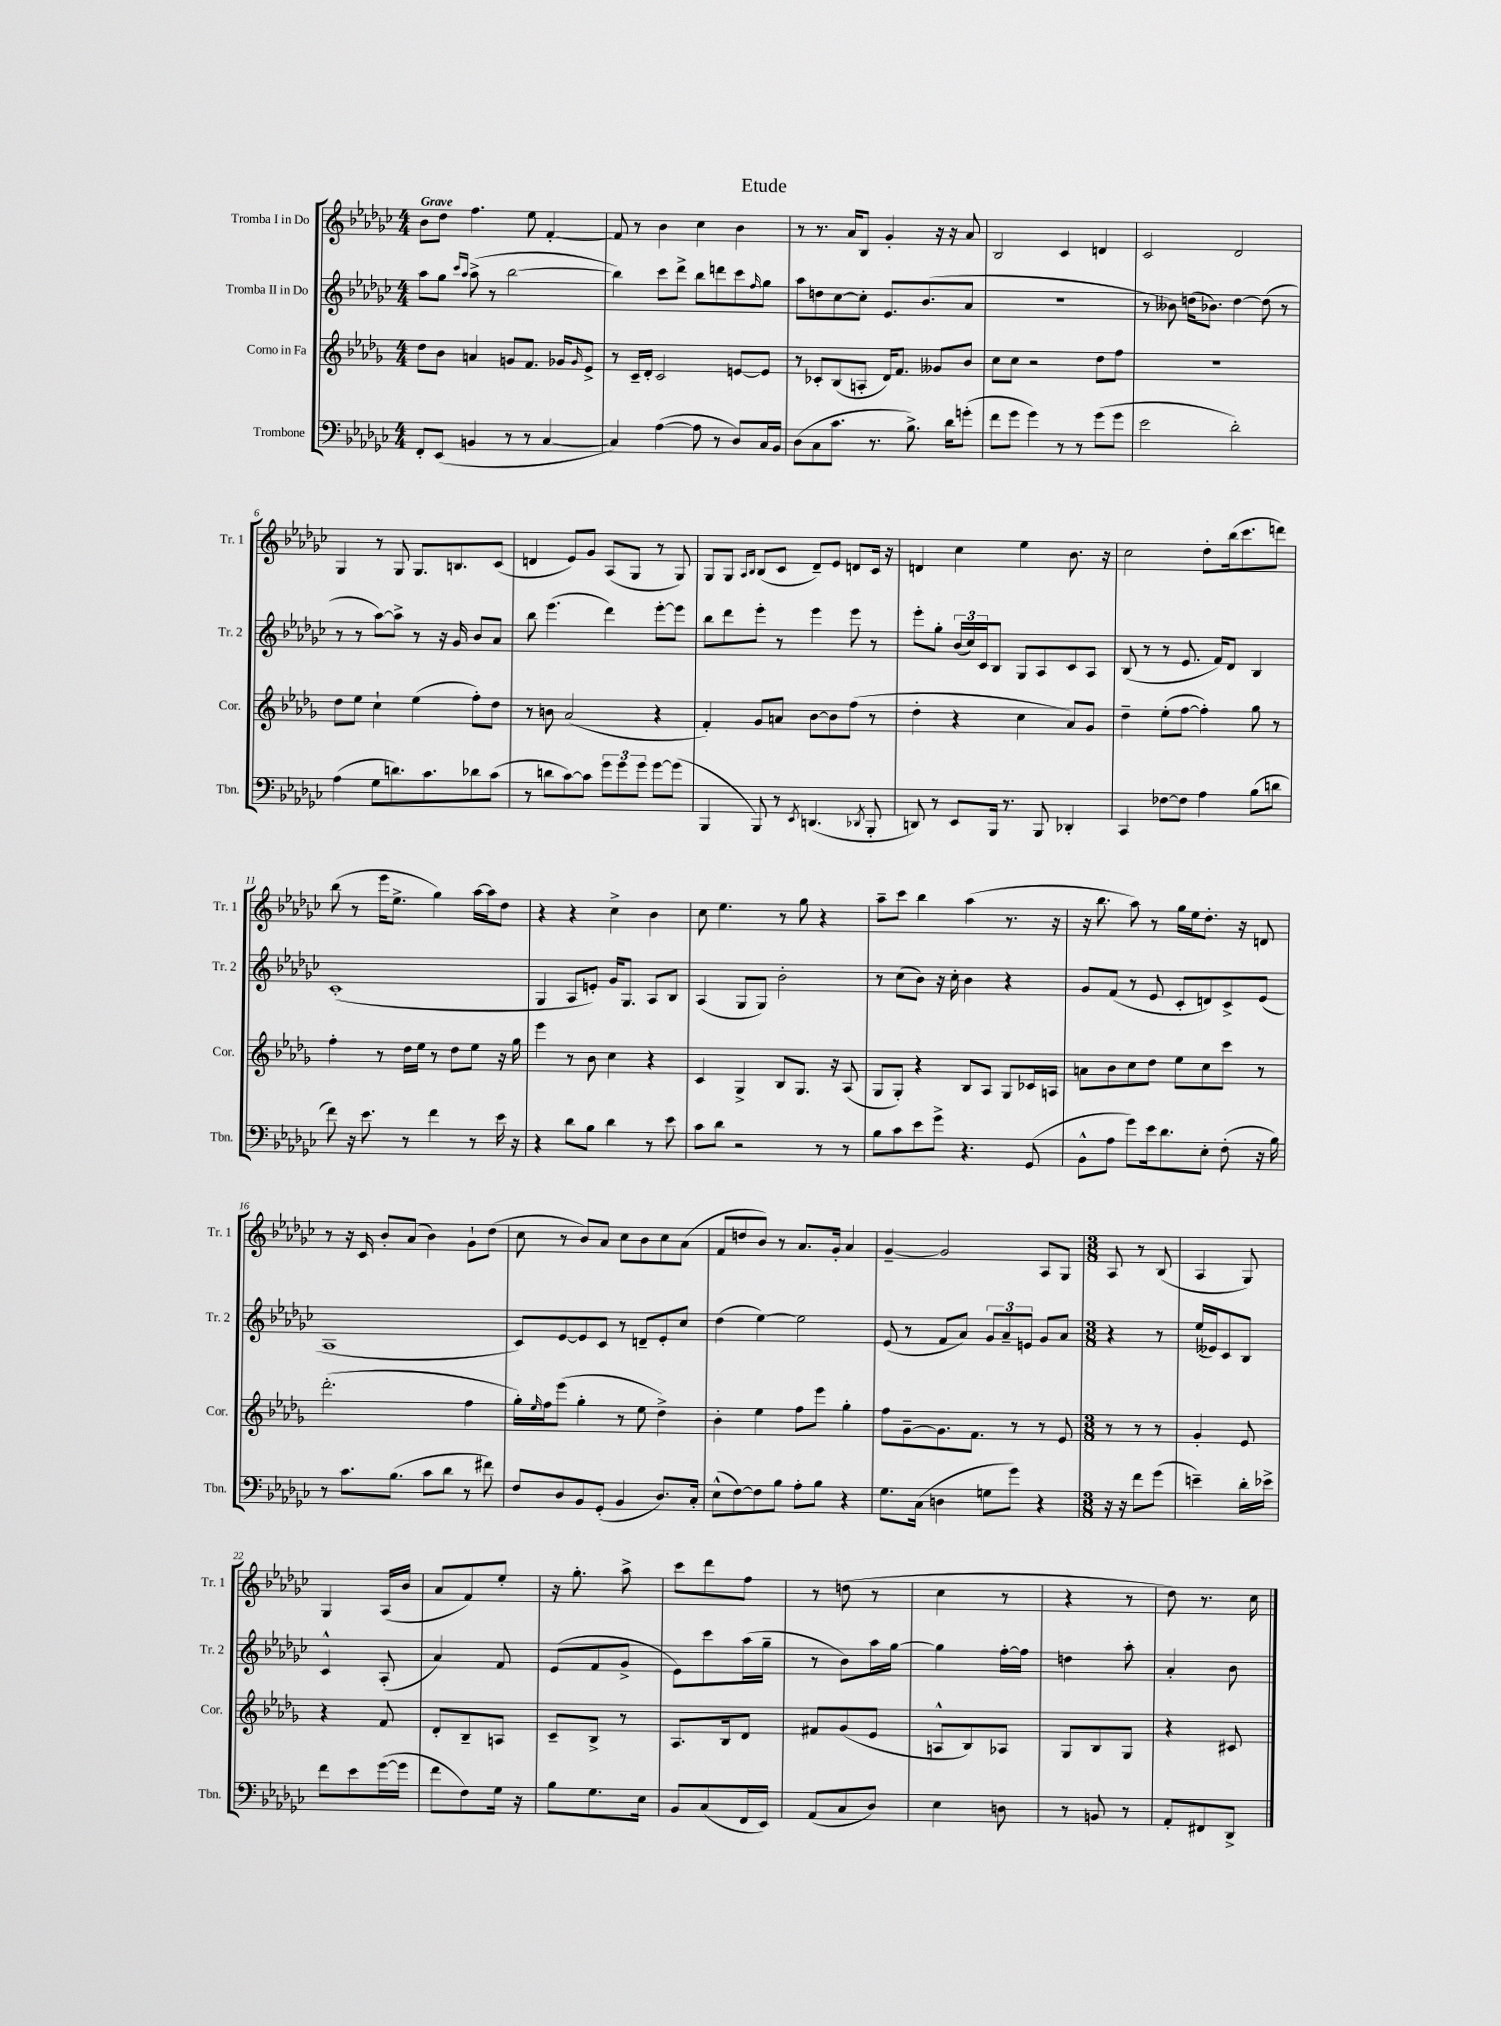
\header { title = "Etude" }
<<
\new StaffGroup <<
\new Staff = "s0" \with { instrumentName = "Tromba I in Do" shortInstrumentName = "Tr. 1" } {
    \clef treble \key ges \major \numericTimeSignature \time 4/4 \tempo "Grave"
    bes'8 des''8 f''4. ees''8 f'4~-. |
    f'8 r8 bes'4 ces''4 bes'4 |
    r8 r8. aes'16 bes8 ges'4-. r16 r16 aes'8 |
    bes2 ces'4 d'4 |
    ces'2 des'2 |
    ges4 r8 ges8 ges8. b8. ces'8( |
    d'4 ees'8) ges'8 aes8( ges8 r8 ges8) |
    ges8 ges8 \grace { aes16 bes16 } bes8( ces'8 des'8--) ees'8 d'8 ces'16 r16 |
    d'4 ces''4 ees''4 bes'8. r16 |
    ces''2 des''8-. bes''16( ces'''8. d'''8) |
    bes''8( r8 ees'''16 ees''8.-> ges''4) aes''16~ aes''16 des''8 |
    r4 r4 ces''4-> bes'4 |
    ces''8 ees''4. r8 ges''8 r4 |
    aes''8-- ces'''8 bes''4 aes''4( r8. r16 |
    r16 bes''8. aes''8) r8 ges''16 ees''16 des''8.-. r16 d'8 |
    r8 r16 ces'16 bes'8-. aes'8( bes'4) ges'8-! des''8( |
    ces''8 r8 bes'8) aes'8 ces''8 bes'8 ces''8 aes'8( |
    f'8 d''8 bes'8) r8 aes'8. ges'16-. aes'4 |
    ges'4~-- ges'2 aes8 ges8 |
    \numericTimeSignature \time 3/8 aes8 r8 bes8( |
    aes4 ges8) |
    ges4 aes16( bes'16 |
    aes'8 f'8) ees''8-. |
    r16 ges''8.-. aes''8-> |
    ces'''8 des'''8 f''8 |
    r8 d''8( r8 |
    ces''4 r8 |
    r4 r8 |
    des''8) r8. ces''16 \bar "|." |
}
\new Staff = "s1" \with { instrumentName = "Tromba II in Do" shortInstrumentName = "Tr. 2" } {
    \clef treble \key ges \major \numericTimeSignature \time 4/4
    aes''8 ges''8 \grace { ces'''16 aes''16 } aes''8->( r8 bes''2~ |
    bes''4) ces'''8 des'''8-> bes''8 d'''8 ces'''8 \grace { f''16 } ges''8 |
    aes''8 d''8 ces''8~ ces''8-. ees'8. bes'8.( aes'8 |
    R1 |
    r8 beses'8) d''16( bes'8.) d''4~ d''8( r8 |
    r8 r8 aes''8~) aes''8-> r8 r16 ges'16 bes'8 aes'8 |
    bes''8 ees'''4.( des'''4) ees'''8~-. ees'''8 |
    bes''8 des'''8 ees'''8-. r8 ees'''4 ees'''8 r8 |
    ees'''8-. ges''8-. \tuplet 3/2 { bes'16( ces''16) ces'16 } bes8 ges8 aes8 ces'8 aes8 |
    bes8( r8 r8 ees'8. f'16) des'8 bes4 |
    ces'1-.( |
    ges4 aes8 e'8-.) ges'16 ges8. aes8 bes8 |
    aes4( ges8 ges8) bes'2-. |
    r8 ces''8( bes'8) r16 ces''16-. bes'4 r4 |
    ges'8 f'8( r8 ees'8 ces'8-. d'8) ces'8-> ees'8( |
    aes1 |
    ces'8) ees'8~ ees'8 ces'8 r8 d'8-- ees'8-. ces''8 |
    des''4( ees''4~) ees''2 |
    ees'8( r8 f'8 aes'8) \tuplet 3/2 { ges'8 aes'8-- e'8 } ges'8 aes'8 |
    \numericTimeSignature \time 3/8 r4 r8 |
    ees''16( eeses'16) ces'8 bes8 |
    ces'4-^ aes8-.( |
    aes'4) f'8 |
    ees'8( f'8 ges'8-> |
    ees'8) ces'''8 aes''16( ges''16-- |
    r8 bes'8) aes''16 ges''16~ |
    ges''4 f''16~-. f''16 |
    d''4 aes''8-. |
    aes'4-. bes'8 \bar "|." |
}
\new Staff = "s2" \with { instrumentName = "Corno in Fa" shortInstrumentName = "Cor." } {
    \clef treble \key des \major \numericTimeSignature \time 4/4
    des''8 bes'8 a'4 g'8 f'8. ges'16 \grace { ges'16 } ees'8-> |
    r8 c'16-- des'16-. c'2 e'8~ e'8 |
    r8 ces'8-. bes8( a8-. des'16) f'8. geses'8 bes'8 |
    c''8 c''8 r2 des''8 f''8 |
    R1 |
    des''8 ees''8 c''4-! ees''4( f''8-.) des''8 |
    r8 b'8 aes'2( r4 |
    f'4-.) ges'8 a'8 bes'8~ bes'8 f''8( r8 |
    des''4-. r4 c''4 aes'8) ges'8 |
    des''4-- ees''8-.( f''8~ f''4-.) ges''8 r8 |
    f''4-. r8 des''16 ees''16 r8 des''8 ees''8 r16 ges''16 |
    ees'''4 r8 bes'8 c''4 r4 |
    c'4 ges4-> bes8 ges8. r16 aes8( |
    ges8 ges8-.) r4 bes8 aes8 ges8 ces'16 a16 |
    a'8 bes'8 c''8 des''8 ees''8 c''8 c'''8 r8 |
    des'''2.-.( f''4 |
    ges''16-.) \grace { ees''16 } f''16 ees'''8( ges''4-. r8 ees''8 des''4->) |
    bes'4-. ees''4 f''8 ees'''8 ges''4-. |
    f''8 ges'8~-- ges'8. f'8. r8 r8 ees'8 |
    \numericTimeSignature \time 3/8 r8 r8 r8 |
    ges'4-. ees'8 |
    r4 f'8 |
    des'8-. bes8-- a8 |
    c'8-- bes8-> r8 |
    aes8. bes16 des'8 |
    fis'8 ges'8( ees'8 |
    a8-^ bes8) aes8 |
    ges8 bes8 ges8 |
    r4 cis'8 \bar "|." |
}
\new Staff = "s3" \with { instrumentName = "Trombone" shortInstrumentName = "Tbn." } {
    \clef bass \key ges \major \numericTimeSignature \time 4/4
    f,8-. ees,8( b,4 r8 r8 ces4~ |
    ces4) aes4~( aes8 r8 des8) ces16 bes,16 |
    des8( ces8 ces'8. r8. bes8.->) des'16 g'8-.( |
    f'8 ges'8 ges'4) r8 r8 ges'8( ges'8 |
    ees'2 des'2-.) |
    aes4( ges8 d'8.) ces'8. des'8 ces'8( |
    r8 d'8 ces'8~) ces'8 \tuplet 3/2 { ges'8 ges'8 ges'8 } ges'8~ ges'8( |
    bes,,4 bes,,8) r8 \acciaccatura { ees,8 } d,4.( \acciaccatura { des,8 } bes,,8-. |
    d,8) r8 ees,8 bes,,16 r8. bes,,8 des,4-. |
    ces,4 fes8~ fes8 aes4 bes8( d'8 |
    f'8) r16 ees'8. r8 f'4 r8 ees'16 r16 |
    r4 des'8 bes8 des'4 r8 ees'8 |
    ces'8 des'8 r2 r8 r8 |
    bes8 ces'8 ees'8 ges'8-> r4. ges,8( |
    bes,8-^ aes8 ges'8) ees'16 des'8. ees8-. f8-.( r16 bes16) |
    r8 ces'8. bes8.( ces'8 des'8 r8 fis'8) |
    f8 des8 bes,8 ges,8-.( bes,4 des8.) ces16-. |
    ees8-^( f8~) f8 bes8 aes8-. bes8 r4 |
    ges8. ces16( d4 g8 ges'8) r4 |
    \numericTimeSignature \time 3/8 r16 r16 f'8 ges'8( |
    e'4--) des'16-. ees'16-> |
    f'8 ees'8 ges'16~( ges'16 |
    f'8 f8) ges16 r16 |
    bes8 ges8. ees16 |
    bes,8 ces8( f,16 ees,16) |
    aes,8( ces8 des8) |
    ees4 d8 |
    r8 b,8 r8 |
    aes,8-. fis,8 des,8-> \bar "|." |
}
>>
>>
